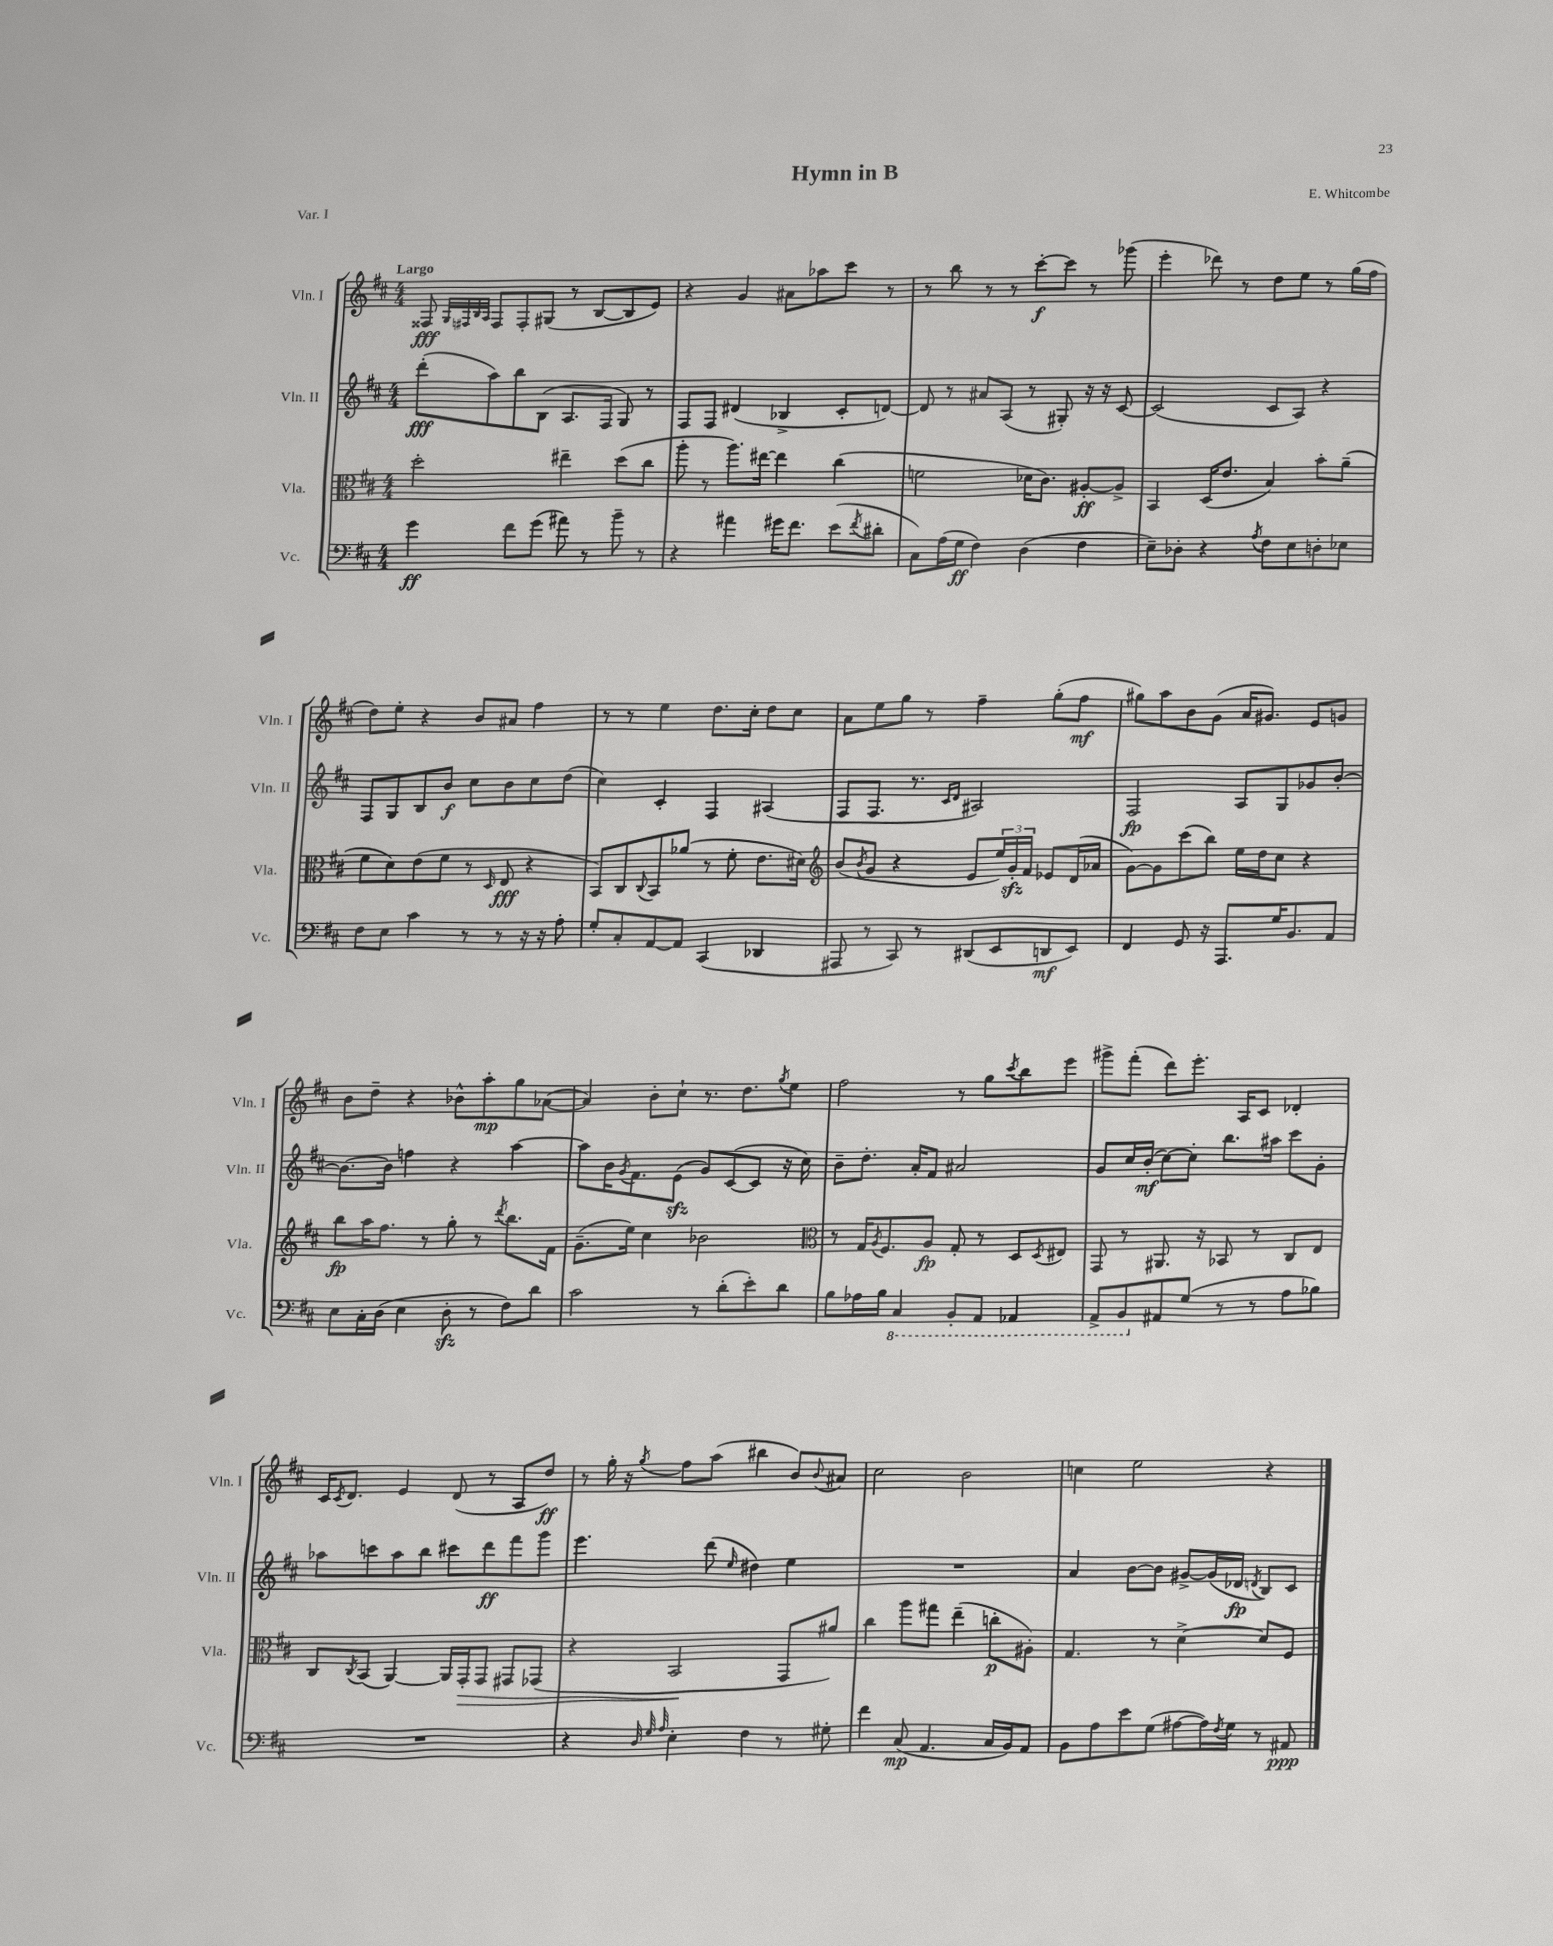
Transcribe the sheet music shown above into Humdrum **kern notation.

**kern	**kern	**kern	**kern
*staff4	*staff3	*staff2	*staff1
*clefF4	*clefC3	*clefG2	*clefG2
*k[f#c#]	*k[f#c#]	*k[f#c#]	*k[f#c#]
*M4/4	*M4/4	*M4/4	*M4/4
4g	2dd'	(8ddd'	8F##
.	.	.	32qqG
.	.	.	32qqF#
.	.	.	32qqB
.	.	.	32qqA
.	.	8aa)	8F#
8f#	.	8bb	8F#'
(8g	.	(8B	(8G#
8a#)	4ee#~	8.A	8r
8r	.	.	[8B
.	.	16F#	.
8b~	(8dd	8G)	8B]
8r	8cc#	8r	8e)
=	=	=	=
4r	8aa'	8F#	4r
.	8r	8F#	.
4a#	8.aa)	(4d#	4g
.	[16ee#	.	.
16g#	4ee#]	4B-^	8a#
8.f#	.	.	.
.	.	.	8aa-
(8e	(4cc#	8c#'	8ccc#
8qf#	.	.	.
8d#'	.	[8d)	8r
=	=	=	=
8C#)	2f	8d]	8r
(16A	.	8r	8bb
16G	.	.	.
4F#)	.	8a#	8r
.	.	(8A	8r
(4D	16d-	8r	[8ccc#'
.	8.c#)	.	.
.	.	8G#')	8ccc#]
4F#	[8A#'	16r	8r
.	.	16r	.
.	8A#^]	[8c#	(8ggg-
=	=	=	=
8E~)	4BB	(2c#]	4eee'
8D-'	.	.	.
4r	(16D	.	8ddd-)
.	8.e	.	.
.	.	.	8r
8qA	.	.	.
8F#	4B)	8c#	8dd
8E	.	8A)	8ee
8D'	8b'	4r	8r
8E-	(8a~	.	(16gg
.	.	.	16ff#
=	=	=	=
8F#	8f#	8F#	8dd)
8E	8d)	8G	8ee'
4c#	(8e	8B	4r
.	8f#	8b	.
8r	8r	8cc#	8b
.	16qqD	.	.
8r	8E	8b	8a#
16r	4r	8cc#	4ff#
16r	.	.	.
8A'	.	(8dd	.
=	=	=	=
8G'	8BB)	4cc#)	8r
8C#'	8C#	.	8r
.	8qqC#	.	.
[8AA	8BB	4c#'	4ee
8AA]	(8a-	.	.
(4CC#	8r	4F#	8.dd
.	8f#'	.	.
.	.	.	16cc#'
4DD-	8.e	(4A#	8dd
.	.	.	8cc#
.	16d#)	.	.
=	=	=	=
*	*clefG2	*	*
8AAA#	(8b	8F#	8a
.	8qb	.	.
8r	8g	8.F#	8ee
8CC#)	4r	.	8gg
.	.	8.r	.
8r	.	.	8r
.	.	16qqc#	.
.	.	16qqd	.
(8DD#	8e	2A#)	4ff#~
8EE	24ee)	.	.
.	24g'	.	.
.	24f#	.	.
8DD	8e-	.	(8gg'
8EE)	(16d	.	8ff#
.	16a-	.	.
=	=	=	=
4FF#	[8g)	2F#	8gg#)
.	8g]	.	8aa
8GG	(8ccc#	.	8b
16r	8bb)	.	(8g
8.AAA	.	.	.
.	16ee	8A	16a
.	16dd	.	8.g#)
16G	8cc#	8G	.
8.BB	.	.	.
.	4r	8g-	8e
8AA	.	[8b'	8g
=	=	=	=
8E	8bb	8.b_	8b
16C#'	16aa	.	8dd~
(16D	8.ff#	16b]	.
4E	.	4ff	4r
.	8r	.	.
8D'	8gg'	4r	8b-^^
8r	8r	.	8aa'
.	8qddd	.	.
8F#)	8.bb	[4aa	8gg
8d	.	.	([8a-
.	16f#	.	.
=	=	=	=
2c#	(8.g~	8aa]	4a-])
.	.	16b	.
.	.	8qg	.
.	16ee)	8.f#	.
.	4cc#	.	8b'
.	.	(8e	8cc#`
8r	2b-	8g)	8.r
(8d'	.	([8c#	.
.	.	.	8.dd
8e')	.	8c#]	.
.	.	.	8qgg
8d	.	16r	8ee
.	.	16cc#)	.
=	=	=	=
*	*clefC3	*	*
8B	8r	8b~	2ff#
16A-	16G	8.dd'	.
.	8qA	.	.
16B	8.F#	.	.
4CC#	.	.	.
.	.	16a'	.
.	8A	8f#	.
8BBB'	8G'	2a#	8r
8AAA	8r	.	8gg
.	.	.	8qccc#
4AAA-	8D	.	8bb
.	8qD	.	.
.	8E#	.	8eee
=	=	=	=
8AAA^	8GG	8g	8ggg#^
8BBB	8r	16cc#	(8fff#'
.	.	(16b'	.
8AA#	8.AA#	[8cc#)	8ddd)
(8G	.	8cc#']	8.eee'
.	16r	.	.
8r	8BB-	8.bb	.
.	.	.	16A
8r	8r	.	8c#
.	.	16aa#	.
8A	8C#	8ccc#	4d-'
8B-)	8E	8g'	.
=	=	=	=
1r	8C#	8aa-	16c#
.	.	.	8qc#
.	.	.	8.d
.	8qC#	.	.
.	(8BB	8ccc	.
.	[4AA)	8aa-	4e
.	.	8bb	.
.	16AA]	8ccc#	(8d
.	16GG'	.	.
.	8GG	8ddd	8r
.	8GG#	8fff#	8A
.	(8GG-	8ggg	8dd)
=	=	=	=
4r	4r	4.eee	8r
.	.	.	16gg'
.	.	.	16r
32qqD	.	.	.
32qqG	.	.	.
32qqA	.	.	8qgg
4E'	2BB	.	8ff#
.	.	(8ddd	(8aa
.	.	16qqee	.
4F#	.	4dd#)	4bb#
8r	8GG	4ee	8b)
.	.	.	8qqb
8G#'	8a#)	.	8a#
=	=	=	=
4f#	4cc#	1r	2cc#
(8C#	8aa	.	.
4.AA	8gg#	.	.
.	(4ee~	.	2b
16C#	8cc'	.	.
16BB)	.	.	.
8AA	8A#')	.	.
=	=	=	=
8BB	4.G	4a	4cc
8A	.	.	.
8e	.	[8b	2ee
(8G	8r	8b]	.
[8A#	[4d^	[8g#^	.
16A#])	.	(16g#]	.
8qF#	.	.	.
16G	.	16d-	.
.	.	8qd	.
8r	8d]	8B)	4r
8AA#	8F#	8c#	.
==	==	==	==
*-	*-	*-	*-
